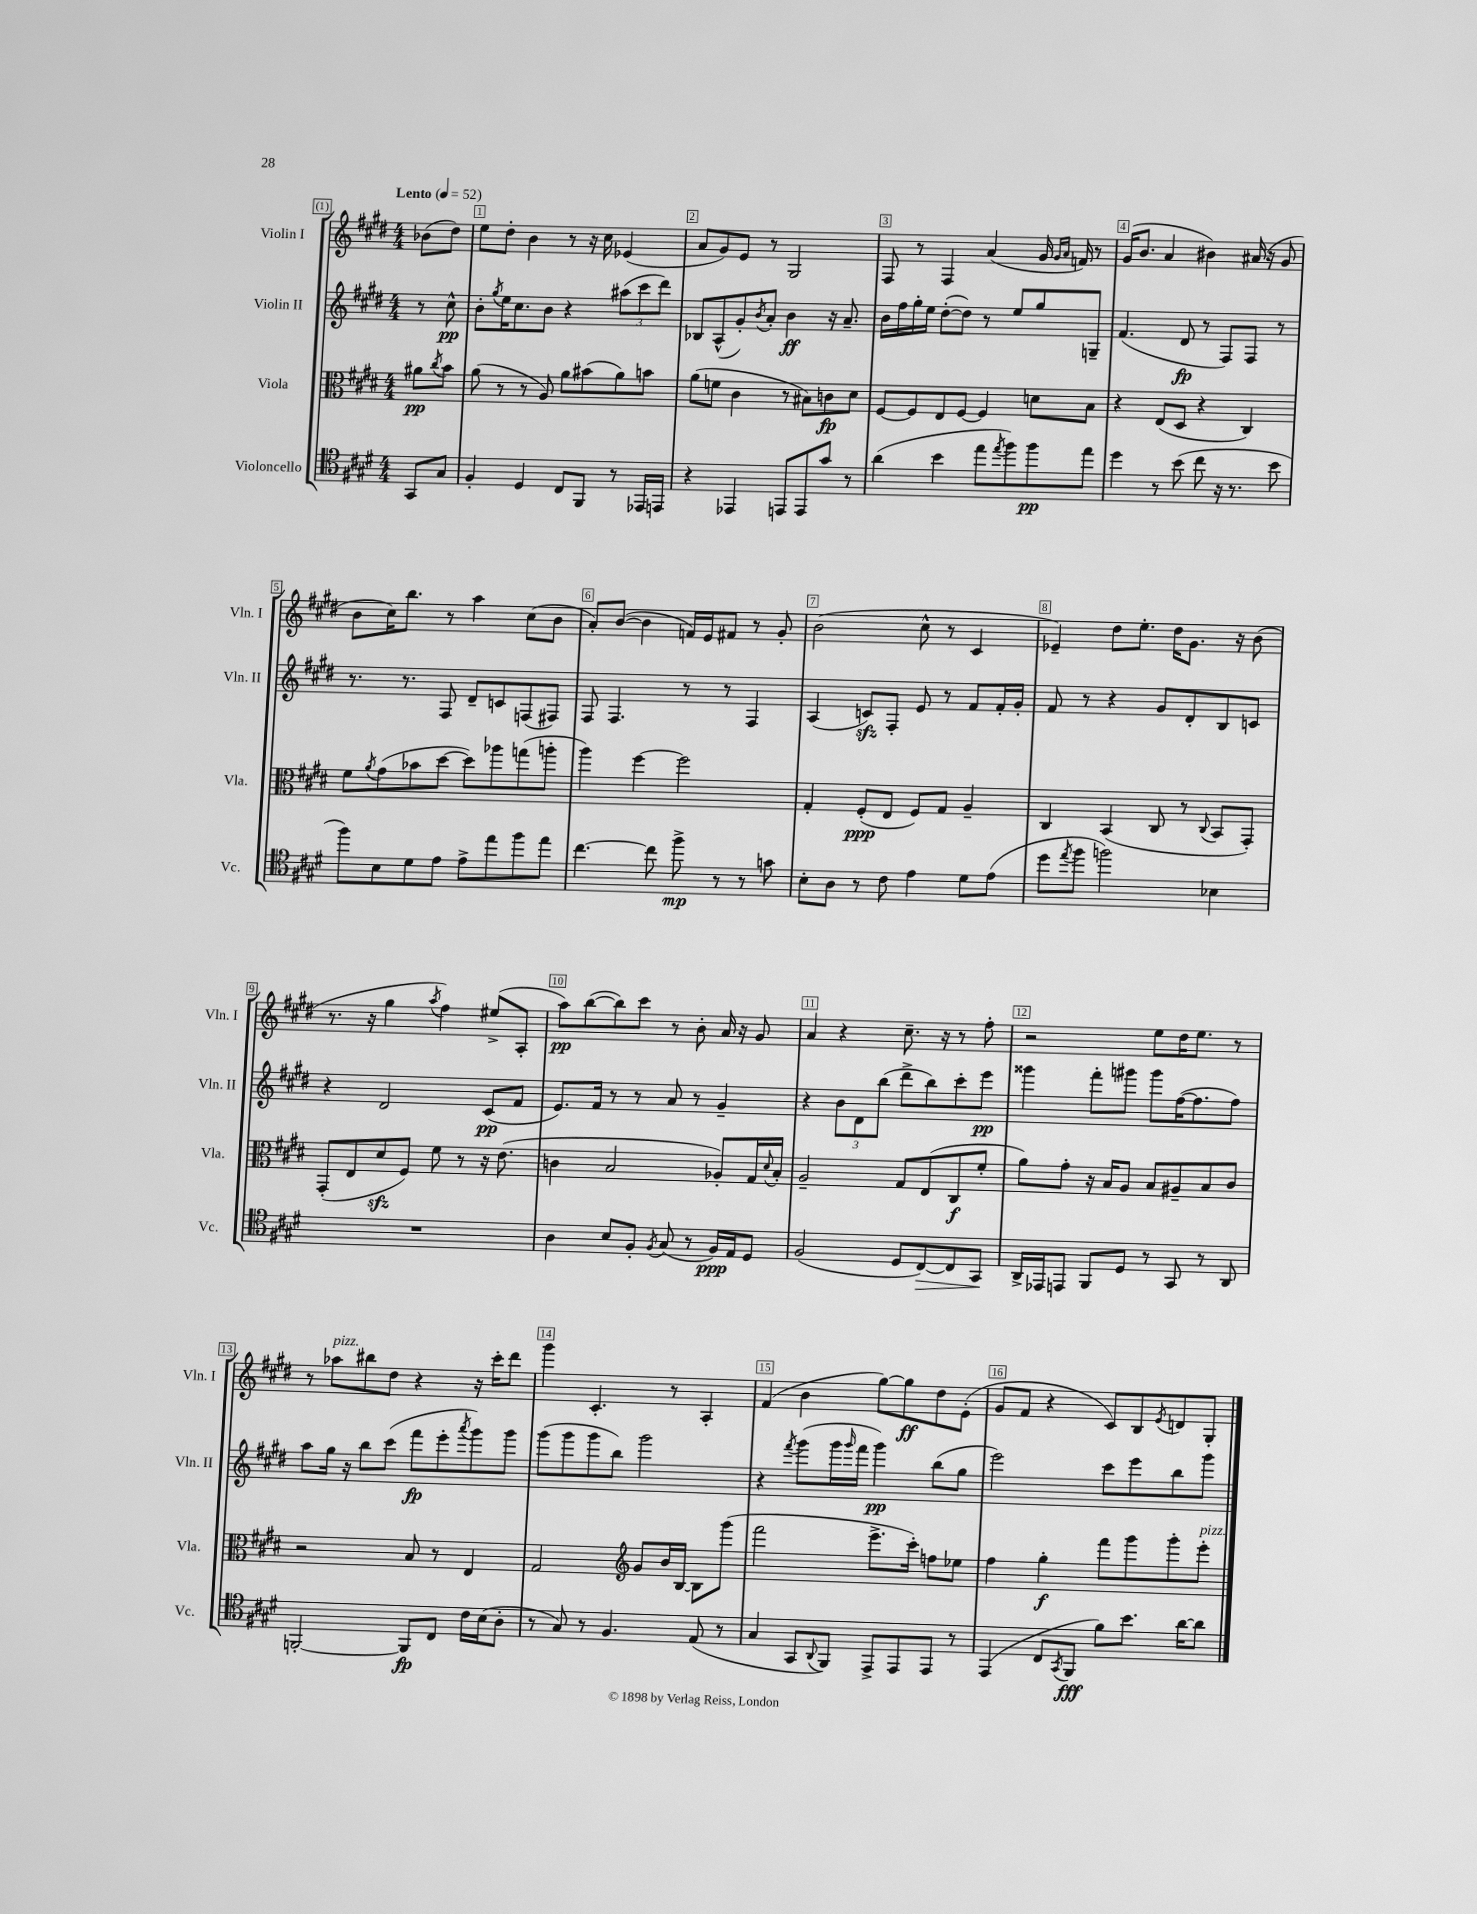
<<
\new StaffGroup <<
\new Staff = "s0" \with { instrumentName = "Violin I" shortInstrumentName = "Vln. I" } {
    \clef treble \key e \major \numericTimeSignature \time 4/4 \partial 4 \tempo "Lento" 4 = 52
    bes'8( dis''8) |
    e''8 dis''8-. b'4 r8 r16 cis''16 ees'4( |
    a'8 gis'8) e'8 r8 gis2 |
    fis8 r8 fis4 a'4( gis'16 \grace { gis'16 a'16 } f'16) r8 |
    gis'16( b'8. a'4 bis'4) ais'16( r16 gis'8 |
    b'8 cis''16) b''8. r8 a''4 cis''8( b'8 |
    a'8-.) b'8~( b'4 f'16) e'16 fis'8 r8 gis'8-. |
    b'2( cis''8-^ r8 cis'4 |
    ees'4--) dis''8 e''8.-. dis''16 gis'8. r16 b'8( |
    r8. r16 gis''4 \acciaccatura { a''8 } fis''4) eis''8->( a8-. |
    a''8\pp) b''8~( b''8) cis'''8 r8 b'8-. a'16 r16 gis'8 |
    a'4 r4 cis''8.-- r16 r8 fis''8-. |
    r2 e''8 dis''16 e''8. r8 |
    r8 aes''8^\markup { \italic "pizz." } bis''8 dis''8 r4 r16 cis'''16-. dis'''8 |
    gis'''4 cis'4.-. r8 a4-. |
    fis'4( b'4 gis''8~) gis''8\ff dis''8 e'8-.( |
    gis'8 fis'8 r4 cis'8) b8 \acciaccatura { e'8 } d'8 gis8-. \bar "|." |
}
\new Staff = "s1" \with { instrumentName = "Violin II" shortInstrumentName = "Vln. II" } {
    \clef treble \key e \major \numericTimeSignature \time 4/4 \partial 4
    r8 cis''8-^\pp |
    b'8-. \acciaccatura { gis''8 } e''16 cis''8. b'8 r4 \tuplet 3/2 { ais''8( cis'''8 dis'''8) } |
    bes8 a8-^( gis'8-.) \acciaccatura { b'8 } a'8-. b'4\ff r16 a'8.-- |
    b'16 fis''16 gis''16-. e''16 dis''8~-.( dis''8) r8 e''8 gis''8 g8-- |
    fis'4.( dis'8\fp r8 fis8) fis8 r8 |
    r8. r8. fis8 dis'8-- c'8 f8( fis8) |
    fis8 fis4. r8 r8 fis4 |
    a4( c'8\sfz) fis8-. e'8 r8 fis'8 fis'16-. gis'16-. |
    fis'8 r8 r4 gis'8 dis'8-. b8 c'8 |
    r4 dis'2 cis'8\pp( fis'8 |
    e'8.) fis'16 r8 r8 a'8 r8 gis'4-- |
    r4 \tuplet 3/2 { b'8 dis'8 b''8( } dis'''8-> b''8) cis'''8-. e'''8\pp |
    gisis'''4 fis'''8-. gis'''8 gis'''8 fis''16~( fis''8. fis''8) |
    a''8 gis''16 r16 b''8 cis'''8( fis'''8\fp e'''8-. \acciaccatura { a'''8 } gis'''8) gis'''8 |
    gis'''8( gis'''8 gis'''8 b''8) gis'''2 |
    r4 \acciaccatura { fis'''8 } gis'''8( gis'''16 \grace { gis'''16 } fis'''16 gis'''4\pp) b''8( gis''8 |
    e'''2) cis'''8 e'''8 b''8 gis'''8 \bar "|." |
}
\new Staff = "s2" \with { instrumentName = "Viola" shortInstrumentName = "Vla." } {
    \clef alto \key e \major \numericTimeSignature \time 4/4 \partial 4
    ais'8\pp \acciaccatura { cis''8 } b'8 |
    a'8( r8 r8 a8) a'8 bis'8( a'8) b'8 |
    a'8( f'8 cis'4 r8 bis8) c'8\fp dis'8 |
    fis8~ fis8 e8 fis8~ fis4 d'8 b8 |
    r4 e8( dis8 r4 cis4) |
    fis'8 \acciaccatura { a'8 } gis'8( bes'8 dis''8~ dis''8) aes''8 g''8( a''8-. |
    a''4) fis''4~ fis''2 |
    gis4-. fis8-.\ppp( e8 fis8) gis8 a4-- |
    cis4 b,4( cis8 r8 \appoggiatura { cis8 } b,8 gis,8-.) |
    gis,8-.( e8 dis'8\sfz fis8) fis'8 r8 r16 e'8.( |
    c'4 b2 aes8-.) gis16 \appoggiatura { dis'8 } b16-. |
    a2-- gis8 e8( cis8\f fis'8-. |
    a'8) gis'8-. r16 b16 a8 b8 ais8-- b8 cis'8 |
    r2 b8 r8 e4 |
    gis2 \clef treble gis'8 b'16 b16~ b8 gis'''8( |
    fis'''2 e'''8.-> cis'''16-.) f''8 ees''8 |
    fis''4 gis''4-.\f fis'''8 gis'''8 gis'''8-. e'''8-.^\markup { \italic "pizz." } \bar "|." |
}
\new Staff = "s3" \with { instrumentName = "Violoncello" shortInstrumentName = "Vc." } {
    \clef tenor \key e \major \numericTimeSignature \time 4/4 \partial 4
    gis,8 gis8 |
    fis4-. dis4 cis8 fis,8 r8 ees,16 e,16 |
    r4 ees,4 e,8 e,8 gis'8 r8 |
    a'4( b'4 e''8 \acciaccatura { e''8 } fis''8) fis''8\pp e''8 |
    dis''4 r8 b'8( cis''8 r16 r8. b'8 |
    fis''8) b8 dis'8 e'8 e'8-> e''8 fis''8 e''8 |
    cis''4.~ cis''8 fis''8->\mp r8 r8 g'8 |
    b8-. a8 r8 cis'8 e'4 dis'8 e'8( |
    dis''8 \acciaccatura { e''8 } fis''8 f''2) bes4 |
    R1 |
    a4 b8 fis8-. \acciaccatura { fis8 } gis8( r8 fis16\ppp) e16 dis8 |
    fis2( dis8 cis8~\>) cis8 gis,8\! |
    a,16-> ees,16 e,8 fis,8 dis8 r8 gis,8 r8 a,8 |
    f,2~-. f,8\fp cis8 cis'16 b16( a8-. |
    r8 gis8) r8 fis4. e8( r8 |
    gis4 gis,8 \appoggiatura { a,8 } fis,8) e,8-> e,8 e,8 r8 |
    e,4( cis8 \acciaccatura { gis,8 } fis,8\fff fis'8) b'8. a'16~ a'8 \bar "|." |
}
>>
>>
\layout { \context { \Score \override BarNumber.break-visibility = ##(#f #t #t) barNumberVisibility = #all-bar-numbers-visible \override BarNumber.stencil = #(make-stencil-boxer 0.1 0.3 ly:text-interface::print) } }
